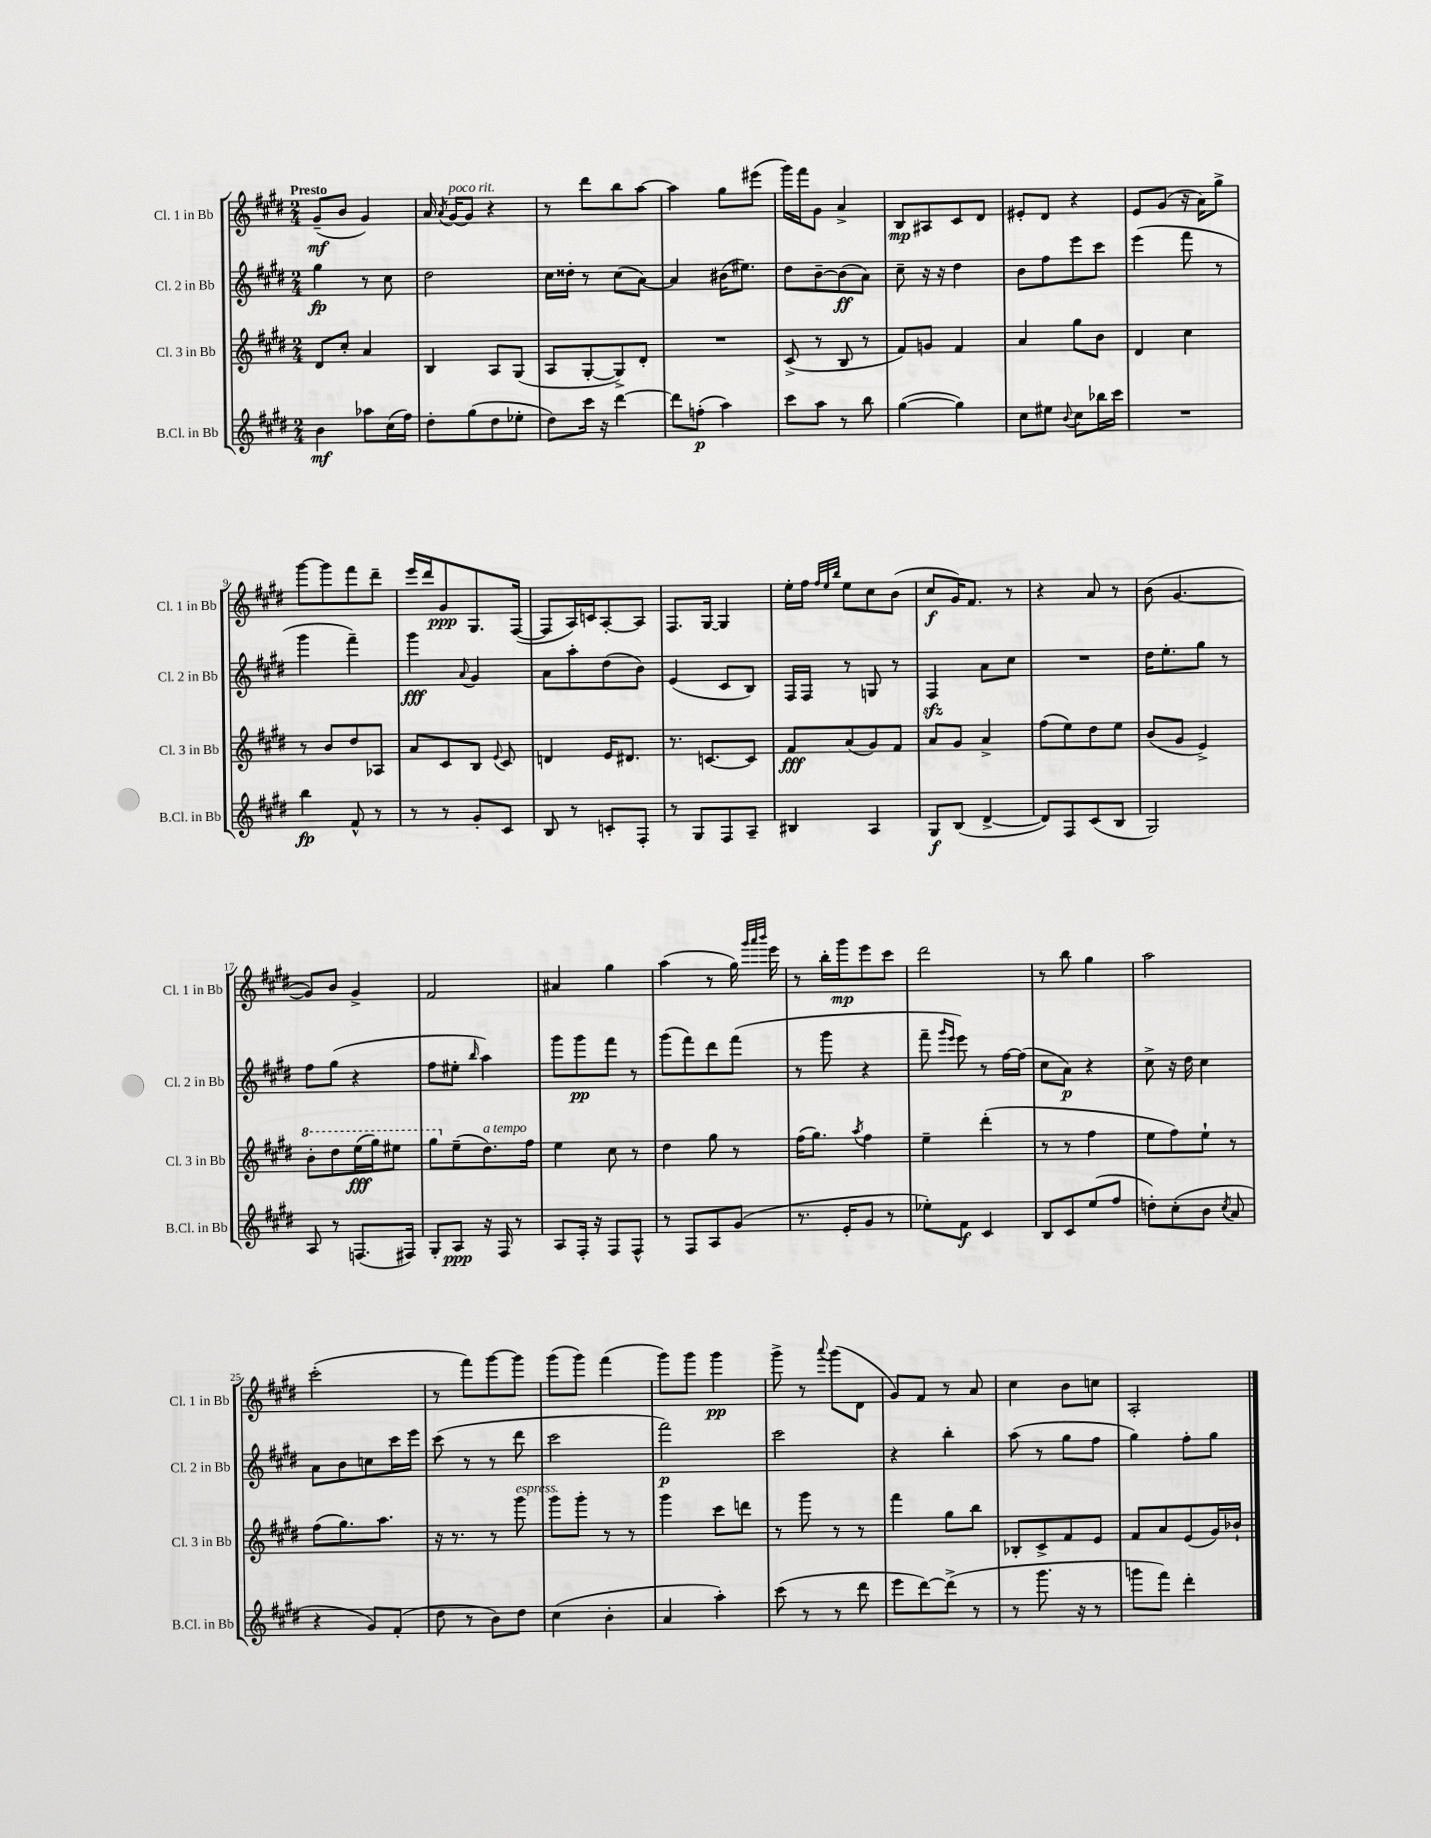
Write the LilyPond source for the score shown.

<<
\new StaffGroup <<
\new Staff = "s0" \with { instrumentName = "Cl. 1 in Bb" shortInstrumentName = "Cl. 1 in Bb" } {
    \clef treble \key e \major \numericTimeSignature \time 2/4 \tempo "Presto"
    \autoBeamOff gis'8[--\mf( b'8] gis'4) |
    a'16 \acciaccatura { a'8 } gis'16[~^\markup { \italic "poco rit." } gis'8] r4 |
    r8 dis'''8[ b''8 a''8]~ |
    a''4 gis''8[ eis'''8]( |
    gis'''16[) fis'''16 gis'8] a'4-> |
    b8[\mp ais8 cis'8 dis'8] |
    eis'8[-. dis'8] r4 |
    e'8[ gis'8]( r16 a'16[) gis''8]-> |
    gis'''8[~ gis'''8 fis'''8 dis'''8]-- |
    e'''16[ dis'''16 gis'8\ppp gis8. fis16]~( |
    fis8[ a16) c'16 a8~-. a8] |
    fis8.[ gis16]~ gis4 |
    e''16[-. fis''16] \grace { fis''32[ e''32 b''32] } e''8[ cis''8 b'8]( |
    cis''8[\f gis'16) fis'8.] r8 |
    r4 a'8 r8 |
    b'8( gis'4.~ |
    gis'8[) b'8] gis'4-> |
    fis'2 |
    ais'4 gis''4 |
    a''4( r8 gis''16) \grace { gis'''32[ a'''32 b'''32] } e'''16 |
    r8 b''16[-. gis'''16\mp e'''8 cis'''8] |
    dis'''2 |
    r8 b''8 gis''4 |
    a''2 |
    cis'''2-.( |
    r8 fis'''8[) gis'''8~ gis'''8] |
    gis'''8[( gis'''8]) fis'''4( |
    gis'''8[) gis'''8] gis'''4\pp |
    gis'''8-> r8 \appoggiatura { a'''8 } gis'''8[( dis'8] |
    gis'8[) fis'8] r8 a'8 |
    cis''4 b'8[ c''8] |
    a2-. \bar "|." |
}
\new Staff = "s1" \with { instrumentName = "Cl. 2 in Bb" shortInstrumentName = "Cl. 2 in Bb" } {
    \clef treble \key e \major \numericTimeSignature \time 2/4
    \autoBeamOff gis''4\fp r8 cis''8 |
    dis''2 |
    cis''16[ disis''16]-. r8 cis''8[( a'8]~) |
    a'4 bis'16[( eis''8.]) |
    dis''8[ b'8~-- b'8\ff( a'8]) |
    cis''8-- r16 r16 dis''4 |
    b'8[ fis''8 e'''8 cis'''8] |
    e'''4( fis'''8 r8 |
    gis'''4 fis'''4--) |
    gis'''4\fff \appoggiatura { a'8 } gis'4 |
    a'8[ a''8-. dis''8( b'8]) |
    e'4( cis'8[ b8]) |
    fis16[ fis16] r8 g8 r8 |
    fis4\sfz a'8[ cis''8] |
    R2 |
    dis''16[ e''8.-. gis''8] r8 |
    fis''8[ gis''8]( r4 |
    fis''8[ eis''8]-. \grace { b''16 } a''4) |
    gis'''8[ gis'''8\pp fis'''8] r8 |
    gis'''8[( fis'''8) dis'''8 fis'''8]( |
    r8 gis'''8 r4 |
    fis'''8-- \grace { gis'''16[ e'''16] } e'''8) r8 fis''16[~ fis''16]( |
    cis''8[ a'8]\p) r4 |
    cis''8-> r16 dis''16 cis''4 |
    a'8[ b'8 c''8 cis'''16 e'''16] |
    cis'''8( r8 r8 dis'''8 |
    cis'''2 |
    fis'''2\p) |
    cis'''2 |
    r4 b''4-. |
    a''8( r8 gis''8[ fis''8] |
    gis''4) fis''8[-. gis''8] \bar "|." |
}
\new Staff = "s2" \with { instrumentName = "Cl. 3 in Bb" shortInstrumentName = "Cl. 3 in Bb" } {
    \clef treble \key e \major \numericTimeSignature \time 2/4
    \autoBeamOff dis'8[ cis''8]-. a'4 |
    b4 a8[ gis8]( |
    a8[ gis8~-. gis8->) dis'8]-. |
    R2 |
    cis'8->( r8 b8 r8 |
    fis'8[) g'8] fis'4 |
    a'4 gis''8[ b'8] |
    dis'4 cis''4 |
    r8 b'8[ dis''8 aes8] |
    a'8[ cis'8 b8] \appoggiatura { e'8 } cis'8 |
    d'4 e'16[ dis'8.] |
    r8. c'8.[~ c'8] |
    fis'8[\fff a'8( gis'8) fis'8] |
    a'8[ gis'8] a'4-> |
    fis''8[( e''8) dis''8 e''8] |
    b'8[( gis'8] e'4->) |
    \ottava #1 b''8[-. dis'''8 e'''16\fff( gis'''16) eis'''8] |
    gis'''8[ \ottava #0 e''8--( dis''8.^\markup { \italic "a tempo" }) fis''16] |
    e''4 cis''8 r8 |
    dis''4 gis''8 r8 |
    fis''16[( gis''8.]) \acciaccatura { a''8 } fis''4 |
    e''4-- dis'''4-.( |
    r8 r8 fis''4 |
    e''8[ fis''8) e''8]-! r8 |
    fis''8[( gis''8.) a''8.] |
    r16 r8. r8 gis'''8^\markup { \italic "espress." } |
    gis'''8[ gis'''8]-. r8 r8 |
    gis'''4 cis'''8[ d'''8] |
    r8 gis'''8 r8 r8 |
    fis'''4 gis''8[ b''8] |
    bes8[-. cis'8-> fis'8 e'8] |
    fis'8[ a'8 e'8( gis'16) bes'16]-! \bar "|." |
}
\new Staff = "s3" \with { instrumentName = "B.Cl. in Bb" shortInstrumentName = "B.Cl. in Bb" } {
    \clef treble \key e \major \numericTimeSignature \time 2/4
    \autoBeamOff b'4\mf aes''8[ cis''16( fis''16]) |
    dis''8[-. gis''8( dis''8 ees''8]-. |
    dis''8[) cis'''16] r16 dis'''4~ |
    dis'''8[ f''8]-.\p( a''4) |
    cis'''8[ a''8] r8 b''8 |
    gis''4~( gis''4) |
    cis''8[ eis''8] \appoggiatura { b'8 } cis''8[ bes''16 cis'''16] |
    R2 |
    b''4\fp fis'8-^ r8 |
    r8 r8 gis'8[-. cis'8] |
    b8 r8 c'8[-. fis8]-. |
    r8 gis8[ fis8 a8]-- |
    bis4 a4 |
    gis8[\f b8]( dis'4~-> |
    dis'8[) fis8 cis'8( b8] |
    gis2) |
    a8 r8 f8.[( fis16]) |
    gis8[-. a8]\ppp r16 fis16 r8 |
    a8[ fis16]-. r16 fis8[ fis8]-^ |
    r8 fis8[ a8 gis'8]( |
    r8. e'16[-. gis'8] r8 |
    ees''8[-.) fis'8]\f cis'4 |
    b8[ cis'8 e''8( fis''8] |
    d''8[-.) cis''8-.( b'8] \acciaccatura { cis''8 } a'8 |
    r4 gis'8[) fis'8]-.( |
    dis''8 r8 b'8[) dis''8] |
    cis''4( b'4-. |
    a'4 a''4-.) |
    cis'''8( r8 r8 dis'''8 |
    e'''8[ dis'''8~) dis'''8]->( r8 |
    r8 gis'''8. r16 r8 |
    g'''8[ fis'''8]) dis'''4-. \bar "|." |
}
>>
>>
